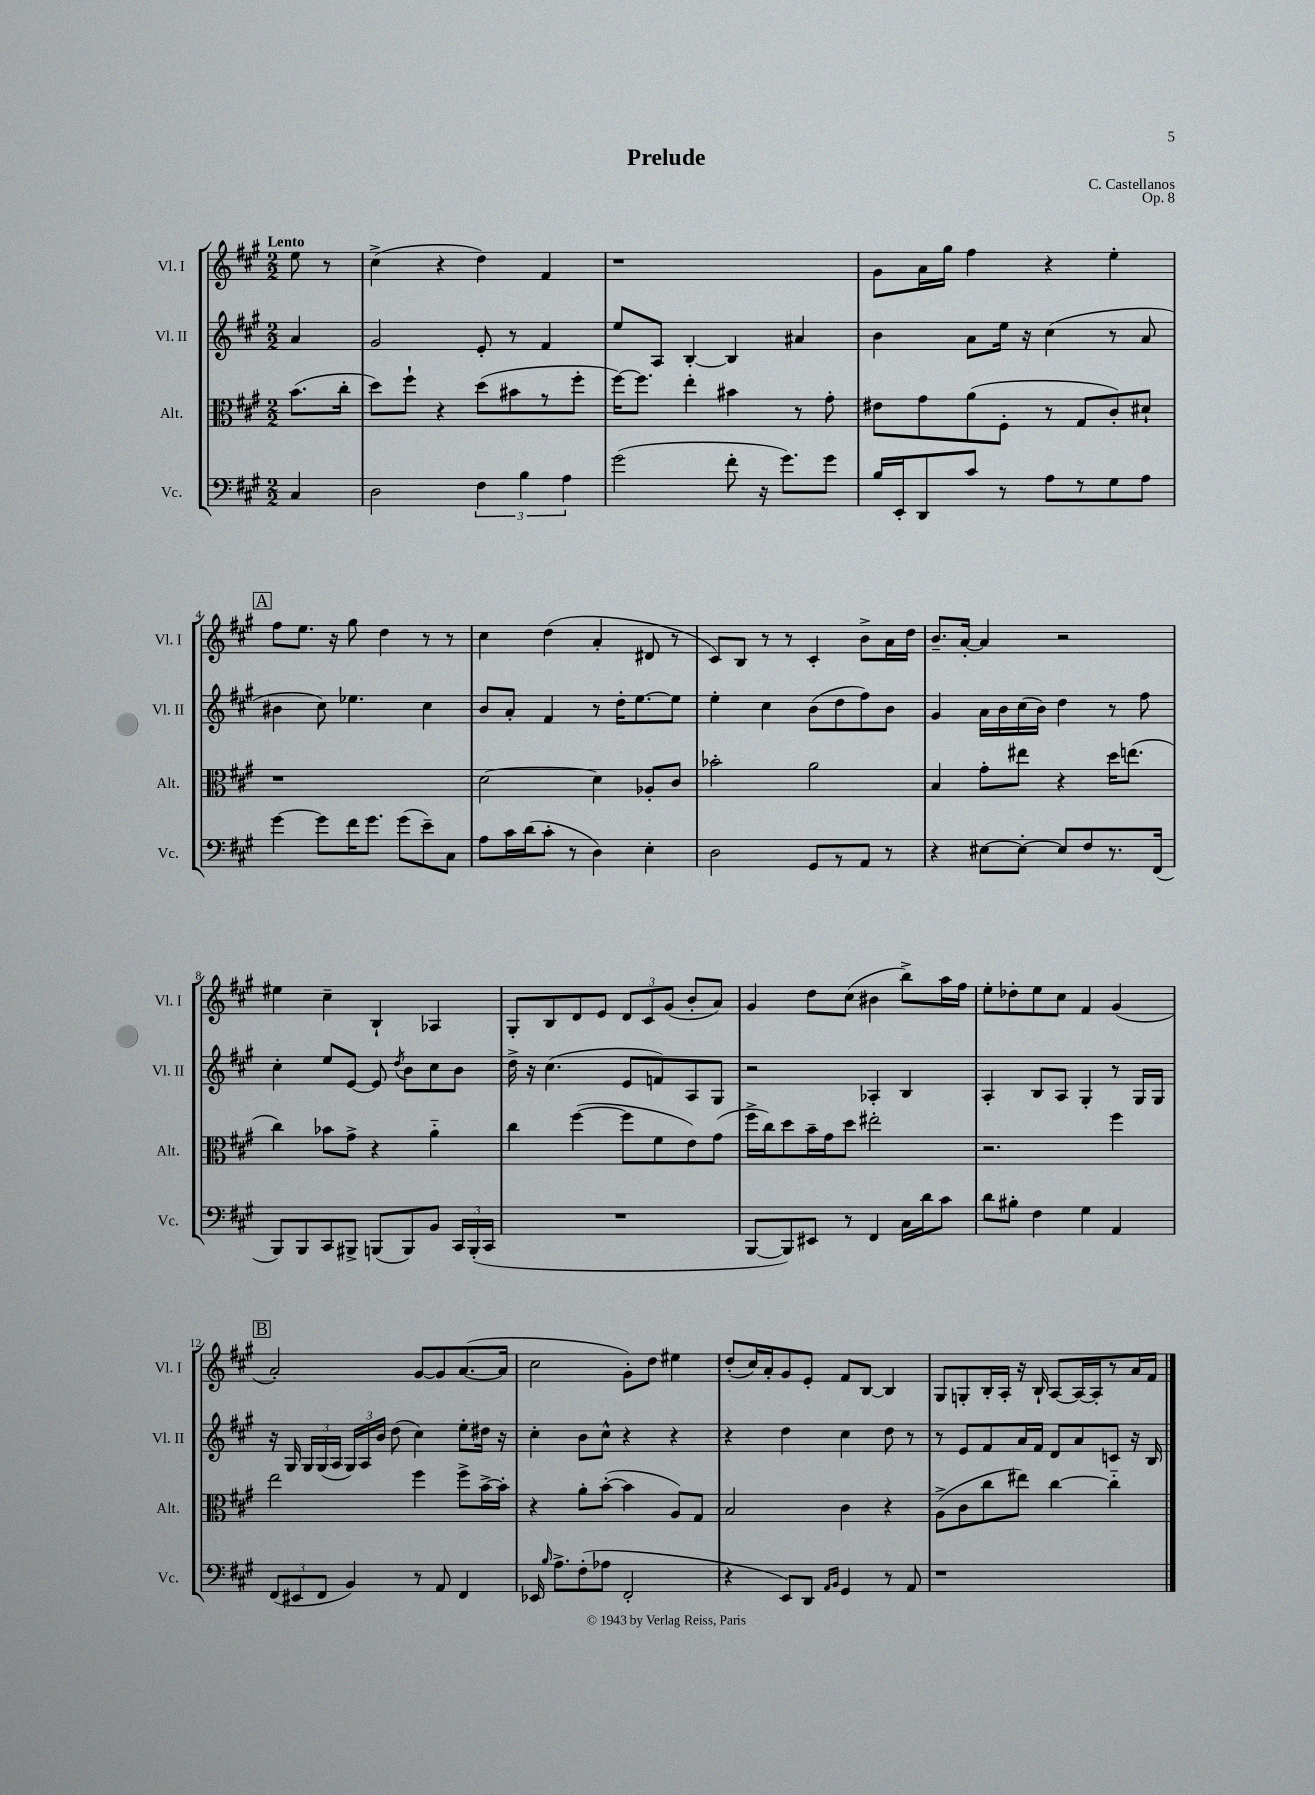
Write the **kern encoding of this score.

**kern	**kern	**kern	**kern
*staff4	*staff3	*staff2	*staff1
*clefF4	*clefC3	*clefG2	*clefG2
*k[f#c#g#]	*k[f#c#g#]	*k[f#c#g#]	*k[f#c#g#]
*M2/2	*M2/2	*M2/2	*M2/2
4C#	(8.b	4a	8ee
.	.	.	8r
.	16cc#'	.	.
=	=	=	=
2D	8dd)	2g#	(4cc#^
.	8ff#`	.	.
.	4r	.	4r
6F#	(8dd	8e'	4dd)
.	8b#	8r	.
6B	.	.	.
.	8r	4f#	4f#
6A	.	.	.
.	8ff#'	.	.
=	=	=	=
(2g#	[16ff#)	8ee	1r
.	8.ff#]	.	.
.	.	8A	.
.	4ee'	[4B'	.
8f#'	4b#	4B]	.
16r	.	.	.
8.g#)	.	.	.
.	8r	4a#	.
8g#	8g#'	.	.
=	=	=	=
16B	8e#	4b	8g#
16EE'	.	.	.
8DD	8g#	.	16a
.	.	.	16gg#
8c#	(8a	8a	4ff#
8r	8F#'	16ee	.
.	.	16r	.
8A	8r	(4cc#	4r
8r	8G#	.	.
8G#	8c#')	8r	4ee'
8A	8d#`	8a	.
=	=	=	=
[4g#	1r	4b#	8ff#
.	.	.	8.ee
8g#]	.	8cc#)	.
.	.	.	16r
16f#	.	4.ee-	8gg#
8.g#	.	.	.
.	.	.	4dd
(8g#	.	.	.
8e~)	.	4cc#	8r
8C#	.	.	8r
=	=	=	=
8A	[2d	8b	4cc#
16c#	.	8a'	.
(16d	.	.	.
8c#'	.	4f#	(4dd
8r	.	.	.
4D)	4d]	8r	4a'
.	.	16dd'	.
.	.	[8.ee	.
4E'	8A-'	.	8d#
.	8c#	8ee]	8r
=	=	=	=
2D	2b-'	4ee'	8c#)
.	.	.	8B
.	.	4cc#	8r
.	.	.	8r
8GG#	2a	(8b	4c#'
8r	.	8dd	.
8AA	.	8ff#)	8b^
8r	.	8b	16a
.	.	.	16dd
=	=	=	=
4r	4B	4g#	8.b~
.	.	.	[16a'
[8E#	8g#'	16a	4a]
.	.	16b	.
8E#'_	8ee#	(16cc#	.
.	.	16b)	.
8E#]	4r	4dd	2r
8F#	.	.	.
8.r	16dd	8r	.
.	(8.ee	.	.
.	.	8ff#	.
(16FF#	.	.	.
=	=	=	=
8BBB)	4cc#)	4cc#'	4ee#
8BBB	.	.	.
8CC#	8b-	8ee	4cc#~
8BBB#^	8g#^	[8e	.
(8BBB	4r	8e]	4B`
.	.	8qdd	.
8BBB)	.	8b	.
8BB	4a'~	8cc#	4A-
24CC#	.	8b	.
(24BBB'	.	.	.
24CC#	.	.	.
=	=	=	=
1r	4cc#	16dd^	8G#'
.	.	16r	.
.	.	(4.cc#	8B
.	([4ff#	.	8d
.	.	.	8e
.	8ff#]	8e	12d
.	.	.	12c#
.	8f#	8f)	.
.	.	.	(12g#
.	8e)	8A	8b'
.	(8g#	8G#	8a)
=	=	=	=
[8BBB	16ff#^	2r	4g#
.	16cc#)	.	.
8BBB])	8dd	.	.
8EE#	16b~	.	8dd
.	16g#	.	.
8r	8dd	.	(8cc#
4FF#	2ee#'	4A-'	4b#
16C#	.	4B	8bb^)
16d	.	.	.
8c#	.	.	16aa
.	.	.	16ff#
=	=	=	=
8d	2.r	4A'	8ee'
8B#'	.	.	8dd-'
4F#	.	8B	8ee
.	.	8A	8cc#
4G#	.	4G#'	4f#
4AA	4ff#	8r	(4g#
.	.	16G#	.
.	.	16G#	.
=	=	=	=
(12FF#	2ee	16r	2a')
.	.	16G#	.
12EE#	.	.	.
.	.	24G#	.
12FF#	.	(24G#	.
.	.	24A	.
4BB)	.	24G#)	.
.	.	24A	.
.	.	24b	.
.	.	(8dd	.
8r	4ff#	4cc#)	[8g#
8AA	.	.	8g#]
4FF#	8ff#^	8ee'	([8.a
.	[16b^	16dd#	.
.	16b']	16r	16a]
=	=	=	=
16EE-	4r	4cc#'	2cc#
16qqB	.	.	.
8.A^	.	.	.
(8F#'	8a'	8b	.
8A-	([8b'	8cc#^^	.
2FF#'	4b]	4r	8g#')
.	.	.	8dd
.	8A)	4r	4ee#
.	8G#	.	.
=	=	=	=
4r	2B	4r	(8dd'
.	.	.	16cc#)
.	.	.	16a'
8EE)	.	4dd	8g#
8DD	.	.	8e'
16qqAA	.	.	.
16qqBB	.	.	.
4GG#	4c#	4cc#	8f#
.	.	.	[8B
8r	4r	8dd	4B]
8AA	.	8r	.
=	=	=	=
1r	(8A^	8r	8G#
.	8c#	8e	8G'
.	8cc#	8f#	16B'
.	.	.	16A'
.	8ee#)	16a	16r
.	.	16f#	16B`
.	[4cc#	8d	[8A
.	.	8a	16A_
.	.	.	16A']
.	4cc#'~]	8c	8r
.	.	16r	16a
.	.	16B	16f#
==	==	==	==
*-	*-	*-	*-
